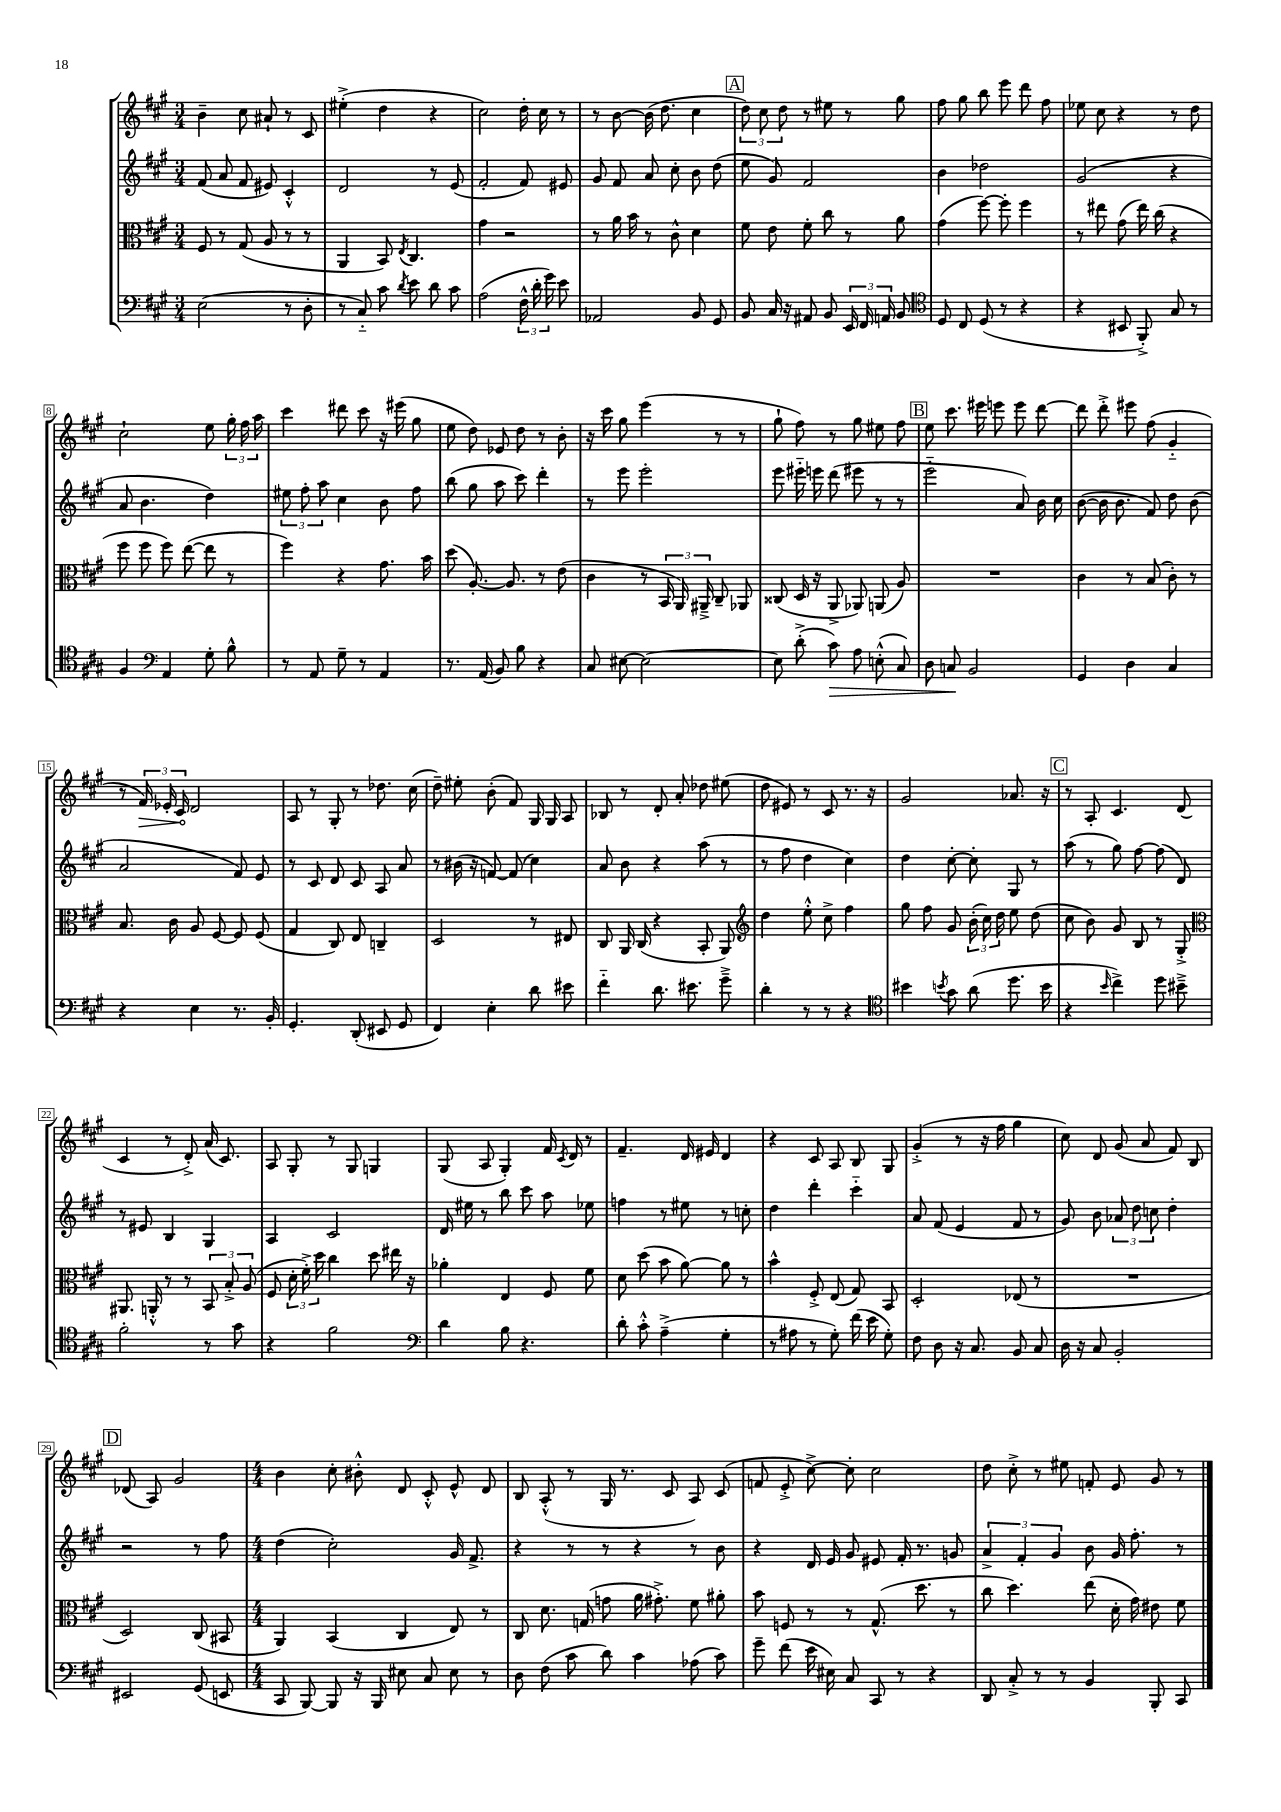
<<
\new StaffGroup <<
\new Staff = "s0" {
    \clef treble \key a \major \numericTimeSignature \time 3/4
    \autoBeamOff b'4-- cis''8 ais'8-! r8 cis'8 |
    eis''4-.->( d''4 r4 |
    cis''2) d''16-. cis''16 r8 |
    r8 b'8~ b'16( d''8. cis''4 |
    \mark \markup { \box "A" } \tuplet 3/2 { d''8) cis''8 d''8 } r8 eis''8 r8 gis''8 |
    fis''8 gis''8 b''8 e'''8 d'''8 fis''8 |
    ees''8 cis''8 r4 r8 d''8 |
    cis''2-! e''8 \tuplet 3/2 { gis''16-. fis''16 a''16 } |
    cis'''4 dis'''8 cis'''8 r16 eis'''16( gis''8 |
    e''8 d''8) ees'8 d''8 r8 b'8-. |
    r16 cis'''16 gis''8 e'''4( r8 r8 |
    gis''8-! fis''8) r8 gis''8 eis''8 fis''8 |
    \mark \markup { \box "B" } e''8 cis'''8. eis'''16 e'''8 e'''8 d'''8~ |
    d'''8 d'''8-.-> eis'''8 fis''8( gis'4-_ |
    r8 \tuplet 3/2 { \once \override Hairpin.circled-tip = ##t fis'16\>) ees'16-. cis'16\! } d'2 |
    a8 r8 gis8-. r8 des''8. cis''16( |
    d''8--) eis''8-. b'8-.( fis'8) gis16 gis16 a8 |
    bes8 r8 d'8-. a'8-. des''8 eis''8( |
    d''8 eis'8) r8 cis'8 r8. r16 |
    gis'2 aes'8. r16 |
    \mark \markup { \box "C" } r8 a8-. cis'4. d'8( |
    cis'4 r8 d'8-.->) a'16( cis'8.) |
    a8 gis8-. r8 gis8 g4 |
    gis8( a8 gis4-.) fis'16 \acciaccatura { cis'8 } d'16 r8 |
    fis'4.-- d'16 eis'16 d'4 |
    r4 cis'8 a8 b8 gis8 |
    gis'4-.->( r8 r16 fis''16 gis''4 |
    cis''8) d'8 gis'8( a'8 fis'8) b8 |
    \mark \markup { \box "D" } des'8( a8) gis'2 |
    \numericTimeSignature \time 4/4 b'4 cis''8-. bis'8-.-^ d'8 cis'8-.-^ e'8-^ d'8 |
    b8 a8-.-^( r8 gis16 r8. cis'8 a8) cis'8( |
    f'8 e'8-.-> cis''8~->) cis''8-. cis''2 |
    d''8 cis''8-.-> r8 eis''8 f'8-. e'8 gis'8 r8 \bar "|." |
}
\new Staff = "s1" {
    \clef treble \key a \major \numericTimeSignature \time 3/4
    \autoBeamOff fis'8( a'8 fis'8 eis'8) cis'4-.-^ |
    d'2 r8 e'8( |
    fis'2-. fis'8) eis'8 |
    gis'8 fis'8 a'8 cis''8-. b'8 d''8( |
    \mark \markup { \box "A" } e''8 gis'8) fis'2 |
    b'4 des''2 |
    gis'2( r4 |
    a'8 b'4. d''4) |
    \tuplet 3/2 { eis''8 fis''8-. a''8 } cis''4 b'8 fis''8 |
    b''8( gis''8 a''8 cis'''8) d'''4-. |
    r8 e'''8 e'''2-. |
    e'''8 eis'''16-_ e'''16 d'''8( eis'''8 r8 r8 |
    \mark \markup { \box "B" } e'''2-_ a'8) b'16 cis''16 |
    b'8~( b'16 b'8. fis'8) d''8 b'8( |
    a'2 fis'8) e'8 |
    r8 cis'8 d'8 cis'8 a8 a'8 |
    r8 bis'16( r16 f'8~) f'8( cis''4) |
    a'8 b'8 r4 a''8( r8 |
    r8 fis''8 d''4 cis''4) |
    d''4 cis''8~-. cis''8-. gis8 r8 |
    \mark \markup { \box "C" } a''8( r8 gis''8) fis''8~ fis''8( d'8) |
    r8 eis'8 b4 gis4 |
    a4 cis'2 |
    d'16 eis''16 r8 b''8 cis'''8 a''8 ees''8 |
    f''4 r8 eis''8 r8 c''8-. |
    d''4 d'''4-. cis'''4-_ |
    a'8 fis'8( e'4 fis'8 r8 |
    gis'8) b'8 \tuplet 3/2 { aes'8 d''8 c''8 } d''4-. |
    \mark \markup { \box "D" } r2 r8 fis''8 |
    \numericTimeSignature \time 4/4 d''4( cis''2-.) gis'16 fis'8.-> |
    r4 r8 r8 r4 r8 b'8 |
    r4 d'16 e'16 gis'8 eis'8 fis'16-. r8. g'8 |
    \tuplet 3/2 { a'4-> fis'4-. gis'4 } b'8 gis'16 fis''8.-. r8 \bar "|." |
}
\new Staff = "s2" {
    \clef alto \key a \major \numericTimeSignature \time 3/4
    \autoBeamOff fis8 r8 gis8( a8 r8 r8 |
    a,4 b,8) \acciaccatura { e8 } cis4. |
    gis'4 r2 |
    r8 a'16 b'16 r8 cis'8-^ d'4 |
    \mark \markup { \box "A" } fis'8 e'8 fis'8-. cis''8 r8 a'8 |
    gis'4( fis''8~) fis''8-. fis''4 |
    r8 eis''8 gis'8( eis''16) cis''16( r4 |
    fis''8 fis''8 fis''8) e''8~( e''8 r8 |
    fis''4) r4 gis'8. b'16 |
    d''8( a8.~-.) a8. r8 e'8( |
    cis'4 r8 \tuplet 3/2 { b,16 a,16) ais,16---> } cis8-- aes,8 |
    cisis8( d16 r16 a,8-> aes,8) a,8( a8) |
    \mark \markup { \box "B" } R2. |
    cis'4 r8 b8( cis'8-.) r8 |
    b8. cis'16 a8 fis8~ fis8 fis8( |
    gis4 cis8) e8 c4-- |
    d2 r8 eis8 |
    cis8 a,16 cis16( r4 b,8-. a,8) |
    \clef treble d''4 e''8-.-^ cis''8-> fis''4 |
    gis''8 fis''8 gis'8 \tuplet 3/2 { b'16-.( cis''16) d''16 } e''8 d''8( |
    \mark \markup { \box "C" } cis''8 b'8) gis'8 b8 r8 gis8-.-> |
    \clef alto ais,8. a,16-.-^ r8 r8 \tuplet 3/2 { b,8 b8-.-> a8( } |
    fis8 \tuplet 3/2 { d'16-. fis'16-.->) d''16 } cis''4 d''8 eis''16 r16 |
    aes'4-. e4 fis8 fis'8 |
    d'8 d''8( b'8 a'8~) a'8 r8 |
    b'4-^ fis8-.-> e8( gis8) b,8 |
    d2-. ees8( r8 |
    R2. |
    \mark \markup { \box "D" } d2) cis8( bis,8 |
    \numericTimeSignature \time 4/4 a,4) b,4( cis4 e8) r8 |
    cis8 d'8. g16( g'8 a'16 gis'8.-.->) fis'8 ais'8-. |
    b'8 f8 r8 r8 gis8.-^( d''8. r8 |
    cis''8 d''4.) e''8( d'16-. gis'16) eis'8 fis'8 \bar "|." |
}
\new Staff = "s3" {
    \clef bass \key a \major \numericTimeSignature \time 3/4
    \autoBeamOff e2( r8 d8-. |
    r8 cis8-_) cis'8 \acciaccatura { d'8 } e'8 d'8 cis'8 |
    a2( \tuplet 3/2 { fis16-^ d'16-. gis'16) } e'8 |
    aes,2 b,8 gis,8 |
    \mark \markup { \box "A" } b,8 cis16 r16 ais,8 b,8 \tuplet 3/2 { e,16 fis,16 a,16 } b,8 |
    \clef tenor d8 cis8 d8( r8 r4 |
    r4 bis,8 fis,8-.->) gis8 r8 |
    fis4 \clef bass a,4 gis8-. b8-^ |
    r8 a,8 gis8-- r8 a,4 |
    r8. a,16( b,8) b8 r4 |
    cis8 eis8~ eis2~ |
    eis8 d'8-.->( cis'8\>) a8 e8-.-^( cis8) |
    \mark \markup { \box "B" } d8 c8\! b,2 |
    gis,4 d4 cis4 |
    r4 e4 r8. b,16-. |
    gis,4.-. d,8-.( eis,8 gis,8 |
    fis,4) e4-. d'8 eis'8 |
    fis'4-_ d'8. eis'8. gis'8---> |
    d'4-. r8 r8 r4 |
    \clef tenor bis'4 \acciaccatura { b'8 } gis'8 a'8( d''8. b'16 |
    \mark \markup { \box "C" } r4 \grace { b'16 } cis''4->) d''8 bis'8---> |
    fis'2-. r8 gis'8 |
    r4 fis'2 |
    \clef bass d'4 b8 r4. |
    d'8-. cis'8-.-^ a4--->( gis4-. |
    r8 ais8 r8 gis8-.) fis'16( e'16 gis8-.) |
    fis8 d8 r16 cis8. b,8 cis8 |
    d16 r16 cis8 b,2-. |
    \mark \markup { \box "D" } eis,2 gis,8( e,8 |
    \numericTimeSignature \time 4/4 cis,8 b,,8~) b,,8 r16 b,,16 eis8 cis8 eis8 r8 |
    d8 fis8( cis'8 d'8) cis'4 aes8( cis'8) |
    gis'8-- fis'8( e'16 eis16) cis8 cis,8 r8 r4 |
    d,8 cis8-.-> r8 r8 b,4 b,,8-. cis,8 \bar "|." |
}
>>
>>
\layout { \context { \Score \override BarNumber.stencil = #(make-stencil-boxer 0.1 0.3 ly:text-interface::print) } }
